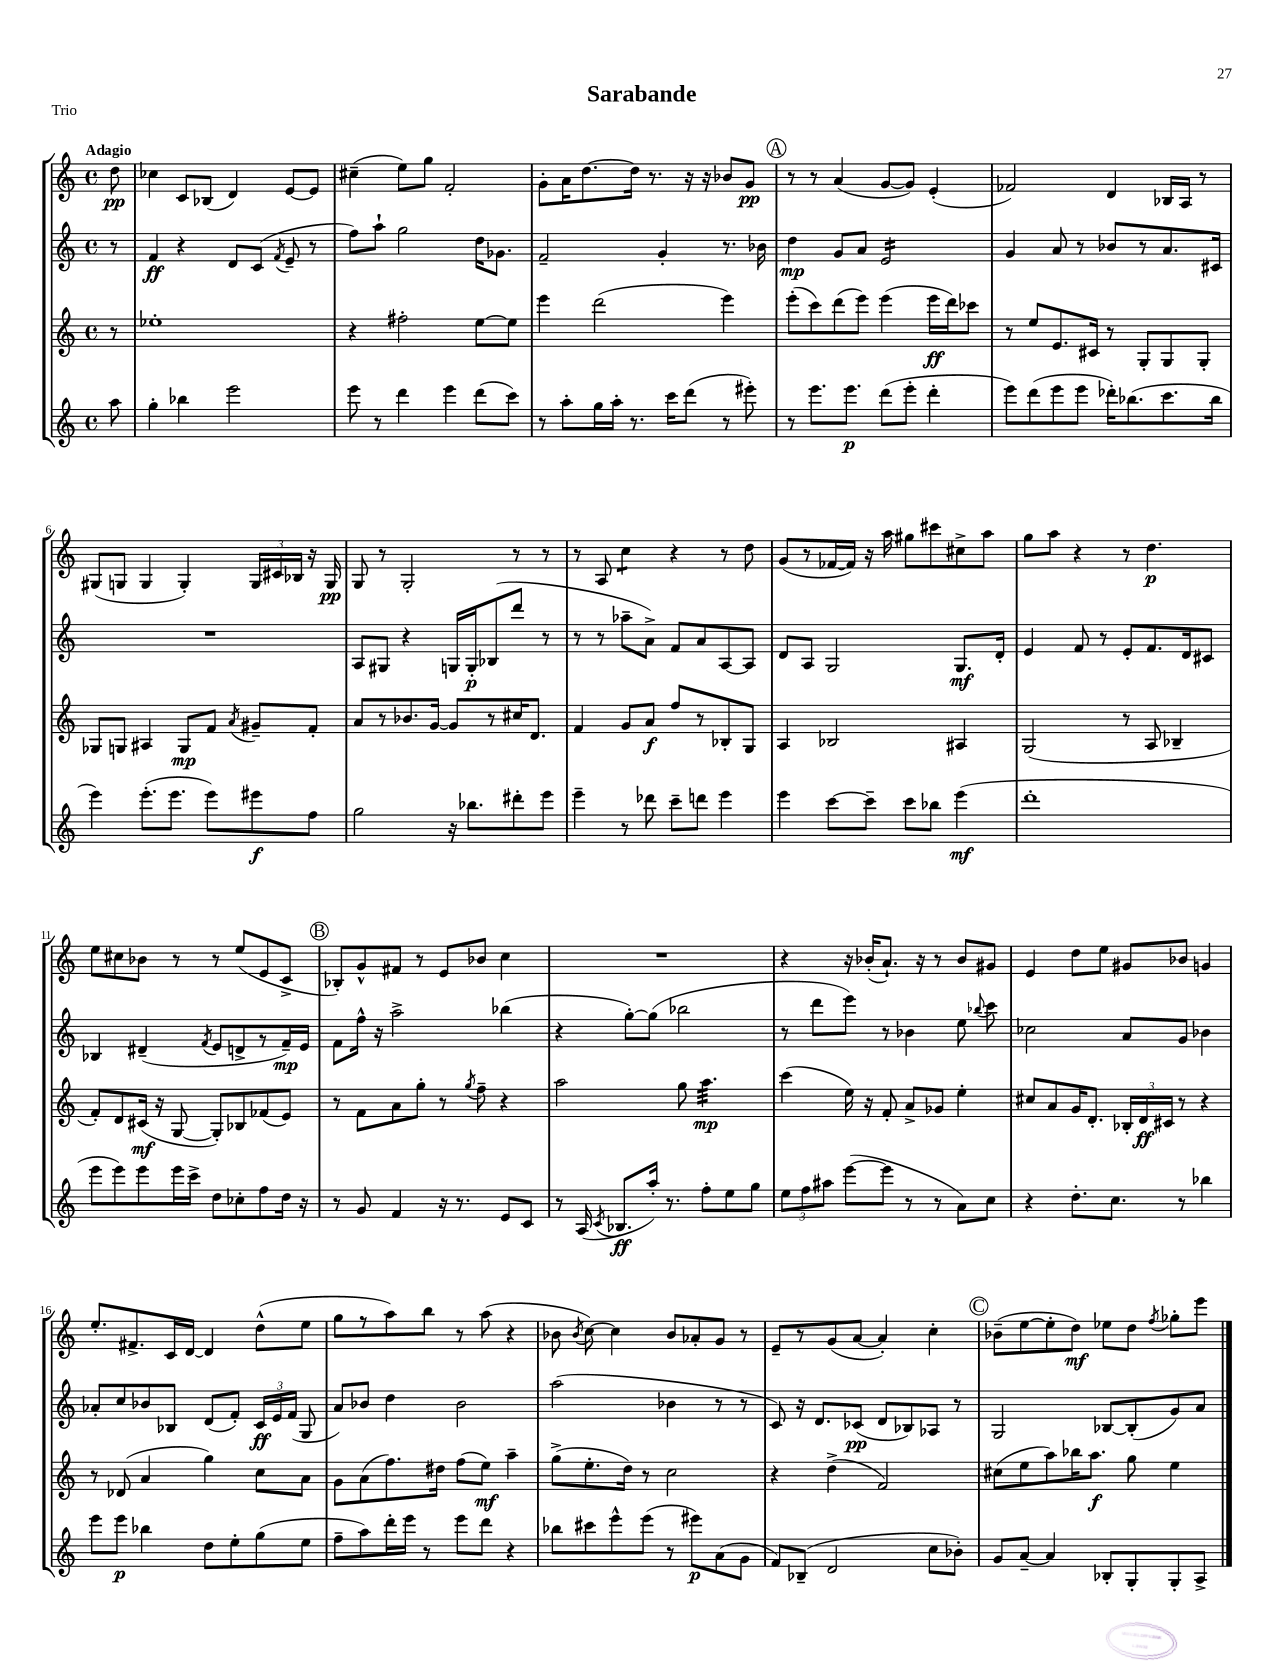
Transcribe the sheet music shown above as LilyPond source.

\header { title = "Sarabande" piece = "Trio" }
<<
\new StaffGroup <<
\new Staff = "s0" {
    \clef treble \key c \major \defaultTimeSignature \time 4/4 \partial 8 \tempo "Adagio"
    \autoBeamOff d''8\pp |
    ces''4 c'8[ bes8]( d'4) e'8[~ e'8] |
    cis''4--( e''8[) g''8] f'2-. |
    g'8[-. a'16 d''8.~ d''16] r8. r16 r16 bes'8[ g'8]\pp |
    \mark \markup { \circle "A" } r8 r8 a'4( g'8[~ g'8]) e'4-.( |
    fes'2) d'4 bes16[ a16] r8 |
    gis8[( g8] g4 g4-.) \tuplet 3/2 { g16[ cis'16 bes16] } r16 g16\pp |
    g8 r8 g2-. r8 r8 |
    r8 a8 c''4:8 r4 r8 d''8 |
    g'8[( r8 fes'16~ fes'16]) r16 a''16 gis''8[ cis'''8 cis''8-> a''8] |
    g''8[ a''8] r4 r8 d''4.\p |
    e''8[ cis''8 bes'8] r8 r8 e''8[( e'8 c'8]-> |
    \mark \markup { \circle "B" } bes8[-.) g'8-^ fis'8] r8 e'8[ bes'8] c''4 |
    R1 |
    r4 r16 bes'16[-.( a'8.]-!) r16 r8 bes'8[ gis'8] |
    e'4 d''8[ e''8] gis'8[ bes'8] g'4 |
    e''8.[-. fis'8.-> c'16 d'16]~ d'4 d''8[-^( e''8] |
    g''8[ r8 a''8) b''8] r8 a''8( r4 |
    bes'8 \acciaccatura { bes'8 } c''8~) c''4 bes'8[ aes'8-. g'8] r8 |
    e'8[-- r8 g'8( a'8]~ a'4-.) c''4-. |
    \mark \markup { \circle "C" } bes'8[--( e''8~ e''8-. d''8]\mf) ees''8[ d''8] \acciaccatura { f''8 } ges''8[-. e'''8] \bar "|." |
}
\new Staff = "s1" {
    \clef treble \key c \major \defaultTimeSignature \time 4/4 \partial 8
    \autoBeamOff r8 |
    f'4\ff r4 d'8[ c'8]( \acciaccatura { f'8 } e'8-- r8 |
    f''8[) a''8]-! g''2 d''16[ ges'8.] |
    f'2-- g'4-. r8. bes'16 |
    \mark \markup { \circle "A" } d''4\mp g'8[ a'8] e'2:16 |
    g'4 a'8 r8 bes'8[ r8 a'8. cis'16] |
    R1 |
    a8[ gis8] r4 g16[ g16-.\p bes8( d'''8] r8 |
    r8 r8 aes''8[-- a'8]->) f'8[ a'8 a8~ a8] |
    d'8[ a8] g2 g8.[\mf d'16]-. |
    e'4 f'8 r8 e'8[-. f'8. d'16 cis'8] |
    bes4 dis'4--( \acciaccatura { f'8 } e'8[ d'8-> r8 f'16--\mp) e'16] |
    \mark \markup { \circle "B" } f'8[ f''16]-^ r16 a''2-> bes''4( |
    r4 g''8[~-.) g''8]( bes''2 |
    r8 d'''8[ e'''8]) r8 bes'4 e''8 \appoggiatura { bes''8 } c'''8 |
    ces''2 a'8[ g'8] bes'4 |
    aes'8[-. c''8 bes'8 bes8] d'8[( f'8]-.) \tuplet 3/2 { c'16[\ff e'16 f'16]( } g8 |
    a'8[) bes'8] d''4 bes'2 |
    a''2( bes'4 r8 r8 |
    c'8) r16 d'8.[ ces'8]\pp( d'8[ bes8) aes8] r8 |
    \mark \markup { \circle "C" } g2 bes8[~ bes8-.( g'8) a'8] \bar "|." |
}
\new Staff = "s2" {
    \clef treble \key c \major \defaultTimeSignature \time 4/4 \partial 8
    \autoBeamOff r8 |
    ees''1-. |
    r4 fis''2-. e''8[~ e''8] |
    e'''4 d'''2( e'''4) |
    \mark \markup { \circle "A" } e'''8[-.( c'''8) d'''8( e'''8]) e'''4( e'''16[\ff d'''16) ces'''8] |
    r8 e''8[ e'8. cis'16] r8 g8[-. g8 g8]-. |
    ges8[ g8] ais4 g8[\mp f'8] \acciaccatura { a'8 } gis'8[-- f'8]-. |
    a'8[ r8 bes'8. g'16]~ g'8[ r8 cis''16 d'8.] |
    f'4 g'8[ a'8]\f f''8[ r8 bes8-. g8] |
    a4 bes2 ais4 |
    g2( r8 a8 bes4-- |
    f'8[-.) d'8 cis'16]\mf( r16 g8~ g8[-.) bes8 fes'8( e'8]) |
    \mark \markup { \circle "B" } r8 f'8[ a'8 g''8]-. r8 \acciaccatura { g''8 } f''8-- r4 |
    a''2 g''8 a''4.:32\mp |
    c'''4( e''16) r16 f'8-. a'8[-> ges'8] e''4-. |
    cis''8[ a'8 g'16 d'8.]-. \tuplet 3/2 { bes16[-. d'16\ff cis'16] } r8 r4 |
    r8 des'8( a'4 g''4) c''8[ a'8] |
    g'8[ a'8( f''8.) dis''16] f''8[( e''8]\mf) a''4-- |
    g''8[->( e''8.-. d''16]) r8 c''2 |
    r4 d''4->( f'2) |
    \mark \markup { \circle "C" } cis''8[( e''8 a''8) bes''16 a''8.]\f g''8 e''4 \bar "|." |
}
\new Staff = "s3" {
    \clef treble \key c \major \defaultTimeSignature \time 4/4 \partial 8
    \autoBeamOff a''8 |
    g''4-. bes''4 e'''2 |
    e'''8 r8 d'''4 e'''4 d'''8[( c'''8]) |
    r8 a''8[-. g''16 a''16]-. r8. c'''16[ d'''8]( r8 eis'''8-.) |
    \mark \markup { \circle "A" } r8 e'''8.[ e'''8.]\p d'''8[( e'''8]-. d'''4-. |
    e'''8[) d'''8( e'''8 e'''8] des'''16[-.) bes''8.( c'''8. bes''16] |
    e'''4) e'''8.[-.( e'''8.] e'''8[) eis'''8\f f''8] |
    g''2 r16 bes''8.[ dis'''8-. e'''8] |
    e'''4-- r8 des'''8 c'''8[-- d'''8] e'''4 |
    e'''4 c'''8[~ c'''8]-- c'''8[ bes''8] e'''4\mf( |
    d'''1-. |
    e'''8[ e'''8) e'''8 e'''16 c'''16]-> d''8[ ces''8-. f''8 d''16] r16 |
    \mark \markup { \circle "B" } r8 g'8 f'4 r16 r8. e'8[ c'8] |
    r8 a16( \acciaccatura { c'8 } bes8.[\ff a''16]-.) r8. f''8[-. e''8 g''8] |
    \tuplet 3/2 { e''8[ f''8 ais''8] } e'''8[~( e'''8] r8 r8 a'8[) c''8] |
    r4 d''8.[-. c''8.] r8 bes''4 |
    e'''8[ e'''8]\p bes''4 d''8[ e''8-. g''8( e''8] |
    f''8[-- a''8) d'''16-. e'''16] r8 e'''8[ d'''8] r4 |
    bes''8[ cis'''8 e'''8-^ e'''8]( r8 eis'''8[\p) a'8( g'8] |
    f'8[) bes8]--( d'2 c''8[ bes'8]-.) |
    \mark \markup { \circle "C" } g'8[ a'8]~-- a'4 bes8[-. g8-. g8-. a8]-> \bar "|." |
}
>>
>>
